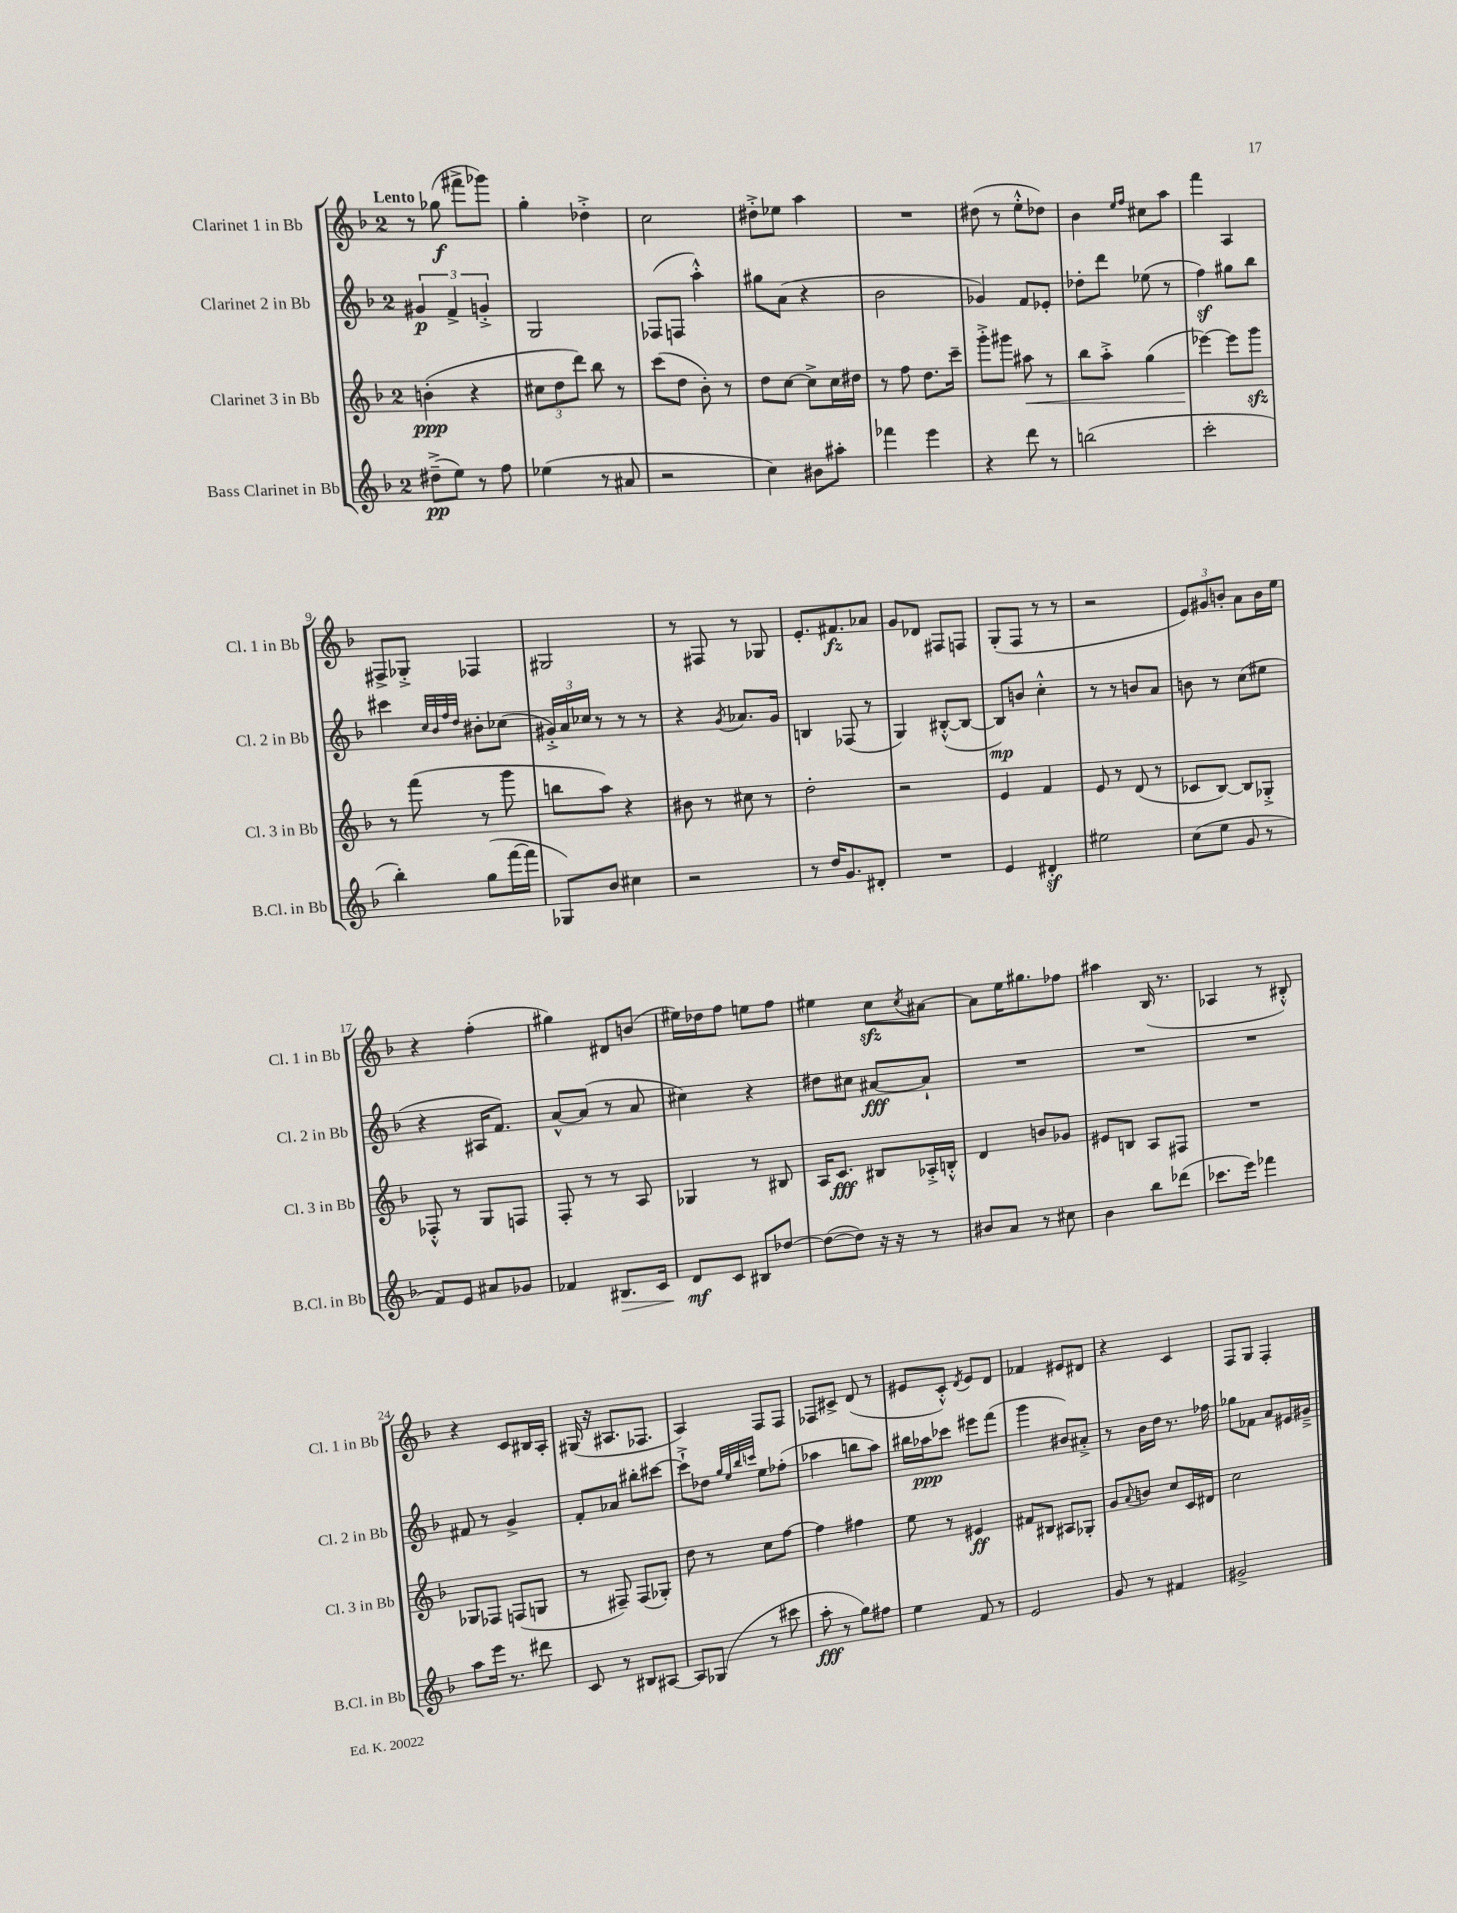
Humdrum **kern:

**kern	**kern	**kern	**kern
*staff4	*staff3	*staff2	*staff1
*clefG2	*clefG2	*clefG2	*clefG2
*k[b-]	*k[b-]	*k[b-]	*k[b-]
*M2/4	*M2/4	*M2/4	*M2/4
(8dd#~^\L	(4b'\	6g#/	8r
8ee\J)	.	.	(8gg-\
.	.	6f^/	.
8r	4r	.	8fff#^\L
.	.	6g'^/	.
8ff\	.	.	8ggg-\J)
=	=	=	=
(4ee-\	12cc#\L	2G/	4gg'\
.	12dd\	.	.
.	12ddd\J)	.	.
8r	8bb-\	.	4dd-'^\
8a#/	8r	.	.
=	=	=	=
2r	(8ccc\L	(8F-/L	2cc\
.	8dd\J	8F/J	.
.	8b-'\)	4aa'^^\)	.
.	8r	.	.
=	=	=	=
4cc\)	8dd\L	8gg#\L	8dd#'^\L
.	[8cc\J	(8a\J	8ee-\J
8b#\L	8cc^\]L	4r	4aa\
8aa#'\J	16cc\L	.	.
.	16dd#\JJ	.	.
=	=	=	=
4fff-\	8r	2b-\	2r
.	8ff\	.	.
4eee\	8.dd\L	.	.
.	16ccc~\Jk	.	.
=	=	=	=
4r	8ggg'^\L	4g-/)	(8dd#\
.	8ggg#\J	.	8r
8ddd\	8aa#\	8f/L	8ee'^^\L
8r	8r	8e-'/J	8dd-\J)
=	=	=	=
(2bb\	8bb-\L	8dd-'\L	4b-\
.	8aa'^\J	8ddd\J	.
.	.	.	16qqee/LL
.	.	.	16qqff/JJ
.	(4gg\	(8ee-\	8cc#\L
.	.	8r	8aa\J
=	=	=	=
2ccc'\	[4eee-\)	4ff\)	4fff\
.	8eee-\]L	8gg#\L	4A/
.	8ggg\J	8bb-\J	.
=	=	=	=
4bb-'\)	8r	4ccc#\	8F#^/L
.	(8fff\	.	8G-'^/J
.	.	32qqcc/LLL	.
.	.	32qqb-/	.
.	.	32qqff/	.
.	.	32qqdd/JJJ	.
(8gg\L	8r	8b#'\L	4F-/
[16fff\L	8ggg\	(8cc-\J	.
16fff\]JJ	.	.	.
=	=	=	=
8G-/L)	8bb\L	24g#'^/LL)	2G#/
.	.	24a/	.
.	.	24cc-/JJ	.
8b-/J	8aa\J)	8r	.
4cc#\	4r	8r	.
.	.	8r	.
=	=	=	=
2r	8b#\	4r	8r
.	8r	.	8F#/
.	.	8qg/	.
.	8cc#\	8.a-/L	8r
.	8r	.	8G-/
.	.	16g/Jk	.
=	=	=	=
8r	2dd'\	4B/	8.e'/L
16dd/LK	.	.	.
8.g/	.	.	8.f#/
.	.	(8F-/	.
8d#'/J	.	8r	8a-/J
=	=	=	=
2r	2r	4G/)	8g/L
.	.	.	8d-/J
.	.	([8B#'^^/L	8F#/L
.	.	8B#/_J	8F/J
=	=	=	=
4e/	4e/	8B#/]L)	(8G'/L
.	.	8b/J	8F/J
4d#'/	4f/	4cc'^^\	8r
.	.	.	8r
=	=	=	=
2ee#\	8e/	8r	2r
.	8r	8r	.
.	(8d/	8b/L	.
.	8r	8a/J	.
=	=	=	=
(8cc\L	8c-/L	8b\	12e/L)
.	.	.	12g#/
8ee\J	[8B-/J)	8r	.
.	.	.	12b'/J
8g/	8B-/]L	(8cc\L	8a\L
8r	8G-'^/J	8ee#\J	16b\L
.	.	.	16ee\JJ
=	=	=	=
8f/L)	8F-'^^/	4r	4r
8e/J	8r	.	.
8a#/L	8G/L	16A#/LK	(4ff'\
.	.	8.f/J)	.
8g-/J	8F/J	.	.
=	=	=	=
4f-/	8F'/	[8a^^/L	4gg#\)
.	8r	(8a/]J	.
8.B#/L	8r	8r	8d#/L
.	8A/	8a/	(8b/J
16c/Jk	.	.	.
=	=	=	=
8d/L	4G-/	4cc#\)	16ee#\LL)
.	.	.	16dd-\J
8c/J	.	.	8ff\J
8B#/L	8r	4r	8ee\L
[8dd-/J	8B#/	.	8ff\J
=	=	=	=
(8dd-\_L	16A/LK	8dd#\L	4ee#\
.	8.c/J	.	.
8dd-\]J)	.	8cc#\J	.
16r	8B#/L	[8a#/L	8cc\L
16r	.	.	.
.	.	.	8qcc/
8r	16A-'^/L	8a#`/]J	[8a#\J
.	16B'^^/JJ	.	.
=	=	=	=
8b#/L	4d/	2r	8a#\]L
8a/J	.	.	16ee\K
.	.	.	8.gg#\
8r	8b/L	.	.
8cc#\	8g-/J	.	8ff-\J
=	=	=	=
4b-\	8e#/L	2r	4aa#\
.	8B/J	.	.
8bb-\L	8A/L	.	(16B-/
.	.	.	8.r
(8ddd-\J	8F#/J	.	.
=	=	=	=
8.ccc-\L	2r	2r	4A-/
16eee\Jk)	.	.	.
4fff-\	.	.	8r
.	.	.	8B#'^^/)
=	=	=	=
8aa\L	8G-/L	8f#/	4r
16eee\Jk	8F-/J	8r	.
8.r	.	.	.
.	(8F/L	4g^/	8c/L
8ddd#\	8G/J	.	16B#/L
.	.	.	16A'/JJ
=	=	=	=
8c/	8r	8f'/L	(16G#/
.	.	.	16r
8r	8F#~/)	8a-/J	8.A#/L
8B#/L	(8F#/L	8bb#'\L	.
.	.	.	8.F-/J
[8A#/J	8G-'/J)	[8ccc#\J	.
=	=	=	=
8A#/]L	8dd\	8ccc#`^\]L	4A/)
(8G-/J	8r	8dd-\J	.
.	.	32qqgg/LLL	.
.	.	32qqee/	.
.	.	32qqbb-/	.
.	.	32qqccc/JJJ	.
8r	8cc\L	8ee\L	8F/L
8ccc#\	[8ff\J	(8ff-'\J	8F/J
=	=	=	=
8aa'\	4ff\]	4aa-\	8F-/L
8r	.	.	8c#^/J
8gg\L)	4ff#\	8bb\L	(8d/
8ff#\J	.	8aa-\J)	8r
=	=	=	=
4ee\	8ee\	16bb#\LL	8e#/L
.	.	16aa-\J	.
.	8r	8ccc-\J	8c'^^/J)
.	.	.	8qd/
8f/	4e#/	8eee#\L	8e#/L
8r	.	(8fff\J	8d/J
=	=	=	=
2e/	8f#/L	4ggg\	4f-/
.	8B#/J	.	.
.	8A#/L	8b#/L)	8e#/L
.	8G-'/J	8a#'^/J	8d#/J
=	=	=	=
8g/	8g/L	8r	4r
.	8qqa/	.	.
8r	8b/J	16b-\LL	.
.	.	16dd\JJ	.
4f#/	8cc/L	8.r	4c/
.	16c/L	.	.
.	16d#/JJ	16ff-\	.
=	=	=	=
2g#^/	2cc\	8gg-\L	8F/L
.	.	8f-\J	8G/J
.	.	8a/L	4F'/
.	.	16e#/L	.
.	.	16g#~^/JJ	.
==	==	==	==
*-	*-	*-	*-
